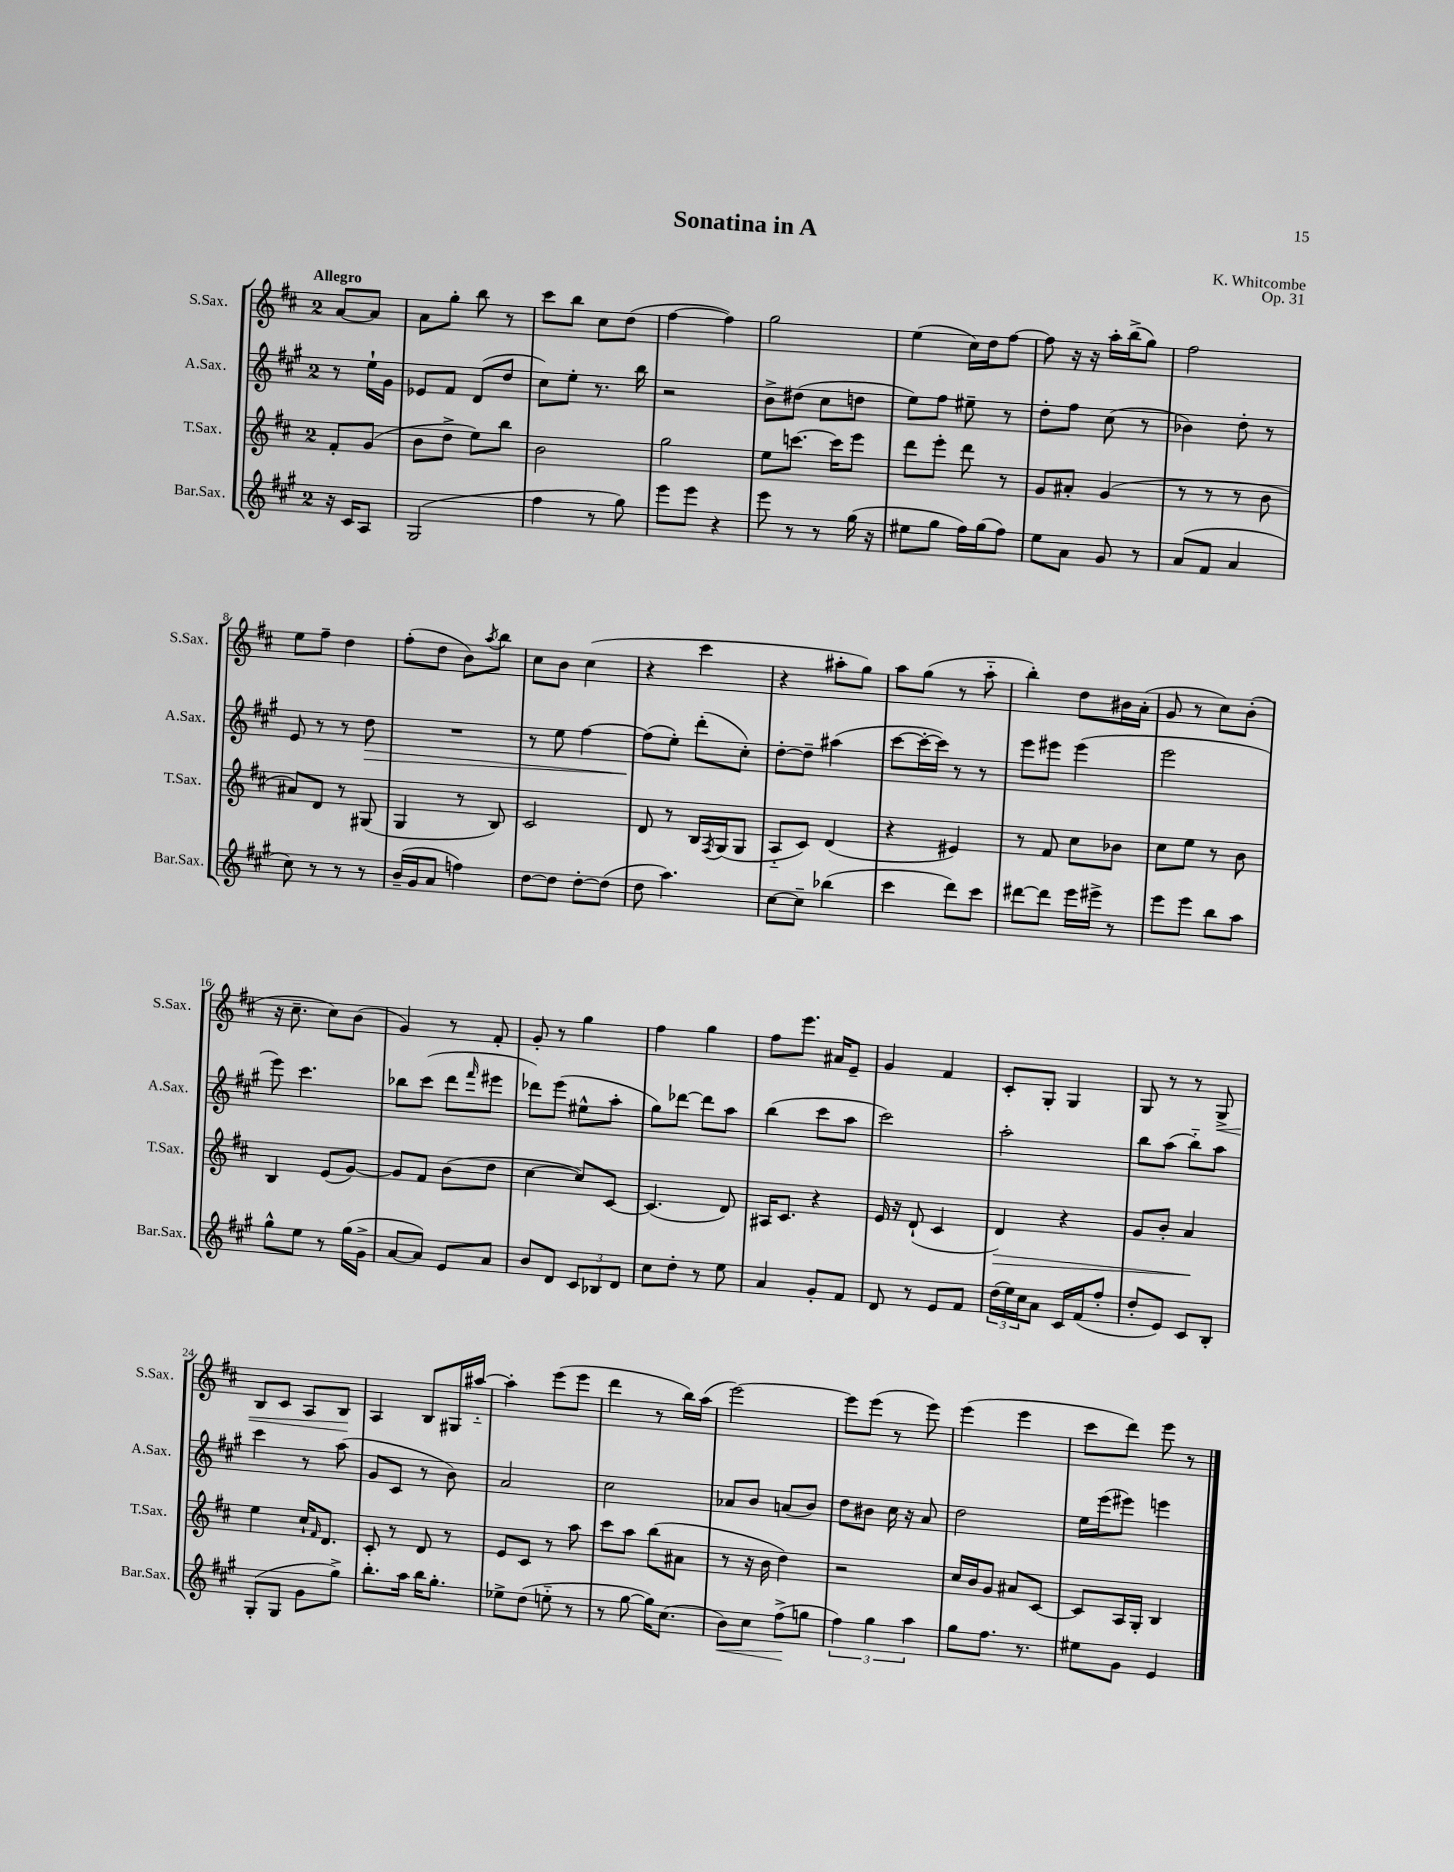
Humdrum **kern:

**kern	**kern	**kern	**kern
*staff4	*staff3	*staff2	*staff1
*clefG2	*clefG2	*clefG2	*clefG2
*k[f#c#g#]	*k[f#c#]	*k[f#c#g#]	*k[f#c#]
*M2/4	*M2/4	*M2/4	*M2/4
16r	8f#'	8r	[8a
16c#	.	.	.
8A	(8g	16ee`	8a]
.	.	16g#	.
=	=	=	=
(2G#	8b	8e-	8a
.	8dd^	8f#	8gg'
.	8ee)	(8d	8bb
.	8bb	8dd	8r
=	=	=	=
4ff#	2b	8cc#)	8ccc#
.	.	8ee'	8bb
8r	.	8.r	8cc#
8gg#)	.	.	(8dd
.	.	16bb	.
=	=	=	=
8eee	2gg	2r	[4ff#
8eee	.	.	.
4r	.	.	4ff#])
=	=	=	=
8eee	8ee	8b^	2gg
8r	[8.ccc	(8dd#	.
8r	.	8cc#	.
.	16ccc]	.	.
(16gg#	8eee	8dd	.
16r	.	.	.
=	=	=	=
8ee#	8ddd	8ee)	(4ee
8gg#	8eee'	8ff#	.
16ff#)	8ddd	8ee#~	16cc#)
(16gg#	.	.	16dd
8ff#)	8r	8r	[8ff#
=	=	=	=
8ee	8g	8dd'	8ff#]
8a	8a#'	8ff#	16r
.	.	.	16r
8g#	(4g	(8cc#	16aa'
.	.	.	(16bb^
8r	.	8r	8gg)
=	=	=	=
(8a	8r	4b-)	2ff#
8f#	8r	.	.
4a	8r	8dd'	.
.	8b	8r	.
=	=	=	=
8cc#)	8a#)	8e	8ee
8r	8d	8r	8ff#~
8r	8r	8r	4dd
8r	(8G#	8dd	.
=	=	=	=
(16b~	4G	2r	(8ff#'
16g#	.	.	.
8a	.	.	8dd
4ff)	8r	.	8b)
.	.	.	8qaa
.	8B)	.	8bb
=	=	=	=
[8dd	2c#	8r	8cc#
8dd]	.	8ee	8b
[8dd'	.	[4ff#	(4cc#
(8dd]	.	.	.
=	=	=	=
8dd	8d	(8ff#]	4r
4.aa)	8r	8ee')	.
.	16B	(8ddd'	4ccc#
.	8qF#	.	.
.	(16G	.	.
.	8G	8cc#')	.
=	=	=	=
[8cc#	8A'~	[8dd'	4r
8cc#~]	8c#)	8dd~]	.
(4bb-	(4d	(4aa#	8aa#'
.	.	.	8gg)
=	=	=	=
4ccc#	4r	[8ccc#	8aa
.	.	16ccc#'_	(8gg
.	.	16ccc#])	.
8ddd)	4e#)	8r	8r
8ccc#	.	8r	8aa'~
=	=	=	=
[8ddd#	8r	8eee	4bb')
8ddd#]	8f#	8eee#	.
16eee	8cc#	(4eee#	8dd
16eee#^	.	.	.
8r	8b-	.	16b#
.	.	.	(16a'
=	=	=	=
8eee	8cc#	2eee	8g
8eee	8ee	.	8r
8bb	8r	.	8cc#)
8aa	8b	.	(8b'
=	=	=	=
8gg#^^	4B	8eee)	16r
.	.	.	8.cc#~
8ee	.	4.ccc#	.
8r	(8e	.	8cc#)
(16gg#	[8g)	.	(8b
16g#^	.	.	.
=	=	=	=
[8a	8g]	8bb-	4g)
8a])	8f#	(8ccc#	.
8e	(8b	8ddd	8r
.	.	16qqfff#	.
8a	8dd	8eee#	8f#'
=	=	=	=
8b	[4cc#	8ddd-)	8g'
8d	.	(8eee	8r
12c#	8cc#])	8ee#^^	4gg
12B-	.	.	.
.	[8c#	8aa'	.
12d	.	.	.
=	=	=	=
8cc#	(4.c#]	8gg#)	4ff#
8dd'	.	[8ddd-	.
8r	.	8ddd-]	4gg
8ee	8d)	8aa	.
=	=	=	=
4a	16A#	(4bb	8ff#
.	8.c#	.	.
.	.	.	8.eee
8g#'	4r	8ccc#	.
.	.	.	16a#
8f#	.	8aa	8e~
=	=	=	=
8d	16e	2ccc#)	4g
.	16r	.	.
8r	(8d`	.	.
8e	4c#	.	4f#
8f#	.	.	.
=	=	=	=
(24dd	4d)	2aa'	8c#'
24ee)	.	.	.
24cc#	.	.	.
8a	.	.	8G'
16c#	4r	.	4G
(16f#	.	.	.
8ff#'	.	.	.
=	=	=	=
8dd'	8g	8bb	8G
8e)	8b'	(8aa	8r
8c#	4a	8bb'~)	8r
8B'	.	8aa	8G^
=	=	=	=
(8G#'	4ee	4ccc#	8B
8G#	.	.	8c#
8g#	16cc#`	8r	8A
.	16qqf#	.	.
.	8.d	.	.
8gg#^)	.	(8aa	8B
=	=	=	=
8.bb'	8c#'	8g#	4A
.	8r	8c#	.
16aa	.	.	.
16bb	8d	8r	8B
8.gg#'	.	.	.
.	8r	8b)	16G#
.	.	.	[16aa#'~
=	=	=	=
8ee-^	8e	2a	4aa#']
(8dd	8c#	.	.
8ee'~	8r	.	(8eee
8r	8aa	.	8eee
=	=	=	=
8r	8ccc#	2cc#	4ddd
[8gg#	8aa	.	.
16gg#])	(8bb	.	8r
(8.cc#	.	.	.
.	8a#	.	16bb)
.	.	.	(16aa
=	=	=	=
8b)	8r	8a-	[2eee)
8cc#	16r	8b	.
.	16b	.	.
(8ff#^	4dd)	(8a	.
8gg	.	8b)	.
=	=	=	=
6ff#)	2r	8dd	8eee]
.	.	8b#	(8eee
6gg#	.	.	.
.	.	16cc#	8r
.	.	16r	.
6aa	.	.	.
.	.	8a	8eee)
=	=	=	=
8gg#	16cc#	2dd	(4eee
.	16b	.	.
8.ff#	8g	.	.
.	8a#	.	4eee
8.r	.	.	.
.	[8c#	.	.
=	=	=	=
8ee#	8c#]	16ee	8ccc#
.	.	(16eee	.
8g#	16A	8eee#)	8ddd)
.	16G'	.	.
4e	4B	4eee	8eee
.	.	.	8r
==	==	==	==
*-	*-	*-	*-
